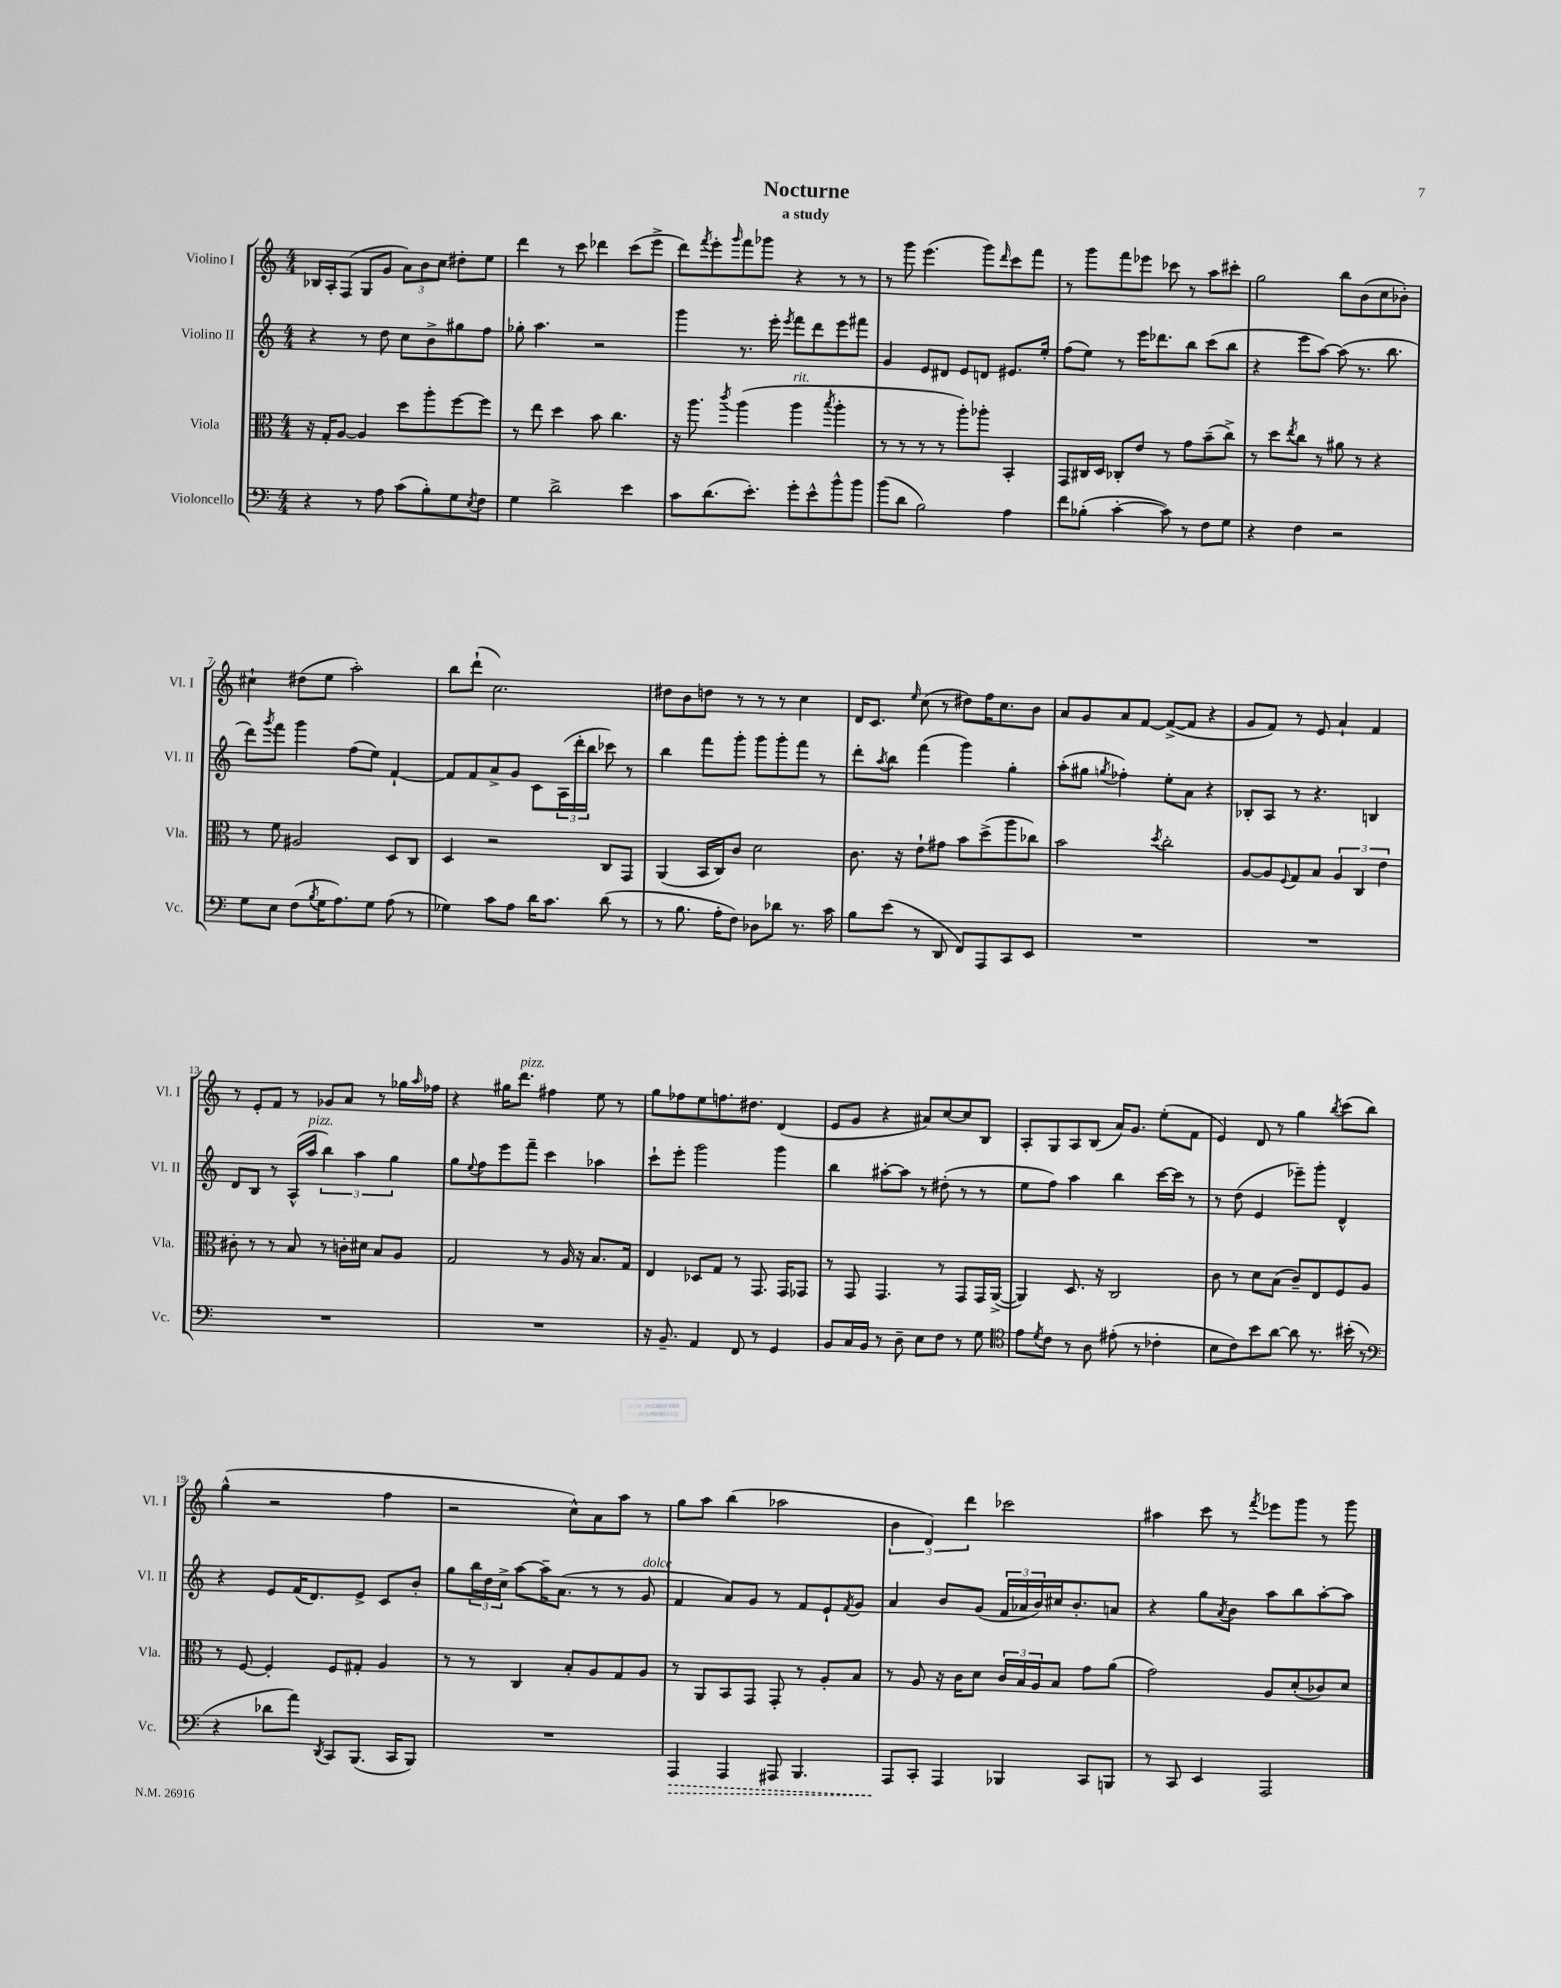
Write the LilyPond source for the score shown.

\header { title = "Nocturne" subtitle = "a study" }
<<
\new StaffGroup <<
\new Staff = "s0" \with { instrumentName = "Violino I" shortInstrumentName = "Vl. I" } {
    \clef treble \key c \major \numericTimeSignature \time 4/4
    bes16 a16-. f8( g8 g'8 \tuplet 3/2 { a'8) b'8 c''8 } dis''8-. e''8 |
    d'''4 r8 c'''8 des'''4 c'''8( e'''8-> |
    d'''8) \acciaccatura { f'''8 } e'''8-. \grace { g'''16 } f'''8 ges'''8 r4 r8 r8 |
    r8 g'''8 e'''4.( g'''8) \grace { d'''16 } c'''8 f'''8 |
    r8 g'''8 f'''8 ees'''8 ces'''8 r8 a''8 cis'''8-. |
    g''2 b''8 b'8( c''8 bes'8-.) |
    cis''4-! dis''8( e''8 a''2-.) |
    b''8 d'''8-!( c''2.) |
    dis''8 b'8 d''8 r8 r8 r8 c''4 |
    d'16 c'8. \grace { e''16 } c''8( r8 dis''8) f''16 c''8. b'8 |
    a'8 g'8 a'8 f'8~ f'8~->( f'8 r4 |
    g'8 f'8) r8 e'8 a'4-! f'4 |
    r8 e'8-. f'8 r8 ges'8 a'8 r8 ges''16 \grace { a''16 } fes''16 |
    r4 gis''16 d'''8.^\markup { \italic "pizz." } fis''4 e''8 r8 |
    g''8 fes''8 e''8 f''8. dis''8. d'4( |
    e'8 g'8 r4 ais'8) c''8~ c''8 b8 |
    a8-. g8 a8 b8( a'16) g'8. e''8-.( f'8 |
    e'4) d'8 r8 g''4 \acciaccatura { b''8 } c'''8( b''8) |
    g''4-^( r2 f''4 |
    r2 c''8-^) a'8 a''8 r8 |
    g''8 a''8 b''4( aes''2 |
    \tuplet 3/2 { b'4 d'4) d'''4 } ces'''2 |
    ais''4 c'''8 r8 \acciaccatura { f'''8 } ees'''8 g'''8 r8 g'''8 \bar "|." |
}
\new Staff = "s1" \with { instrumentName = "Violino II" shortInstrumentName = "Vl. II" } {
    \clef treble \key c \major \numericTimeSignature \time 4/4
    r4 r8 d''8 c''8 b'8-> gis''8 f''8 |
    ges''8-. a''4. r2 |
    g'''4 r8. e'''16-. \acciaccatura { e'''8 } f'''8 d'''8 e'''8 fis'''8 |
    g'4 e'8 dis'8 e'8 d'8 eis'8. e''16-. |
    f''8( e''8) r8 e'''16 des'''8. b''8 c'''8( b''8 |
    r4 e'''8 a''8~) a''8( r8. b''8. |
    d'''8) \acciaccatura { g'''8 } f'''8 g'''4 f''8( e''8) f'4~-! |
    f'8 f'8 a'8-> g'8 c'8 \tuplet 3/2 { a16( d'''16-. b''16 } ces'''8) r8 |
    b''4 f'''8 g'''8-. g'''8 g'''8-. f'''8 r8 |
    d'''8-. \acciaccatura { a''8 } b''8 f'''4( g'''4) g''4-. |
    a''8-.( gis''8 \acciaccatura { g''8 } fes''4-.) e''8-. a'8 r4 |
    bes8-. a8 r8 r4. b4 |
    d'8 b8 r8 a16-^( a''16^\markup { \italic "pizz." } \tuplet 3/2 { b''4) a''4 g''4 } |
    g''8 \appoggiatura { e''8 } f''8 e'''8 f'''8-- c'''4 aes''4 |
    c'''8-! e'''8-. g'''2 g'''4 |
    b''4 ais''8~-. ais''8 r8 dis''8-.( r8 r8 |
    e''8 f''8) a''4 b''4 c'''16~ c'''16 r8 |
    r8 d''8( e'4 ees'''8--) g'''8-. d'4-^ |
    r4 e'8 f'16( d'8.) e'8-> c'8 b'8-. |
    g''8 \tuplet 3/2 { b''16 d''16 c''16-> } a''8~ a''16-- a'8.( r8 r8 g'8^\markup { \italic "dolce" } |
    f'4 a'8) g'8 r8 f'8 e'8-! \acciaccatura { f'8 } g'8 |
    a'4 b'8 g'8( \tuplet 3/2 { f'16 aes'16 b'16) } cis''16 b'8.-. a'8 |
    r4 g''8 \acciaccatura { a'8 } b'8 a''8 b''8 a''8~-. a''8 \bar "|." |
}
\new Staff = "s2" \with { instrumentName = "Viola" shortInstrumentName = "Vla." } {
    \clef alto \key c \major \numericTimeSignature \time 4/4
    r16 g16-. a8~ a4 d''8 a''8-. f''8~ f''8 |
    r8 e''8 d''4 b'8 c''4. |
    r16 a''8. \acciaccatura { c'''8 } a''4( a''4^\markup { \italic "rit." } \acciaccatura { b''8 } a''4-. |
    r8 r8 r8 r8 a''8-.) aes''8-. b,4-. |
    g,8 cis16 d16 ces8-. e'8 r8 g'8 b'8--( c''8->) |
    r8 d''8 \acciaccatura { e''8 } c''8 r8 ais'8 r8 r4 |
    r8 f'8 ais2 d8 c8 |
    d4 r2 c8 g,8 |
    a,4( b,16 c16) c'8 d'2 |
    c'8. r16 e'8-! gis'8 b'8 d''8->( a''8 ces''8) |
    b'2 \acciaccatura { d''8 } c''2-. |
    a8~ a8 \appoggiatura { f8 } g8 b8 \tuplet 3/2 { a4 c4 e'4 } |
    cis'8-. r8 r8 b8 r8 c'16-. dis'16 b8 a8 |
    g2 r8 a16 r16 b8. g16 |
    e4 des8 g8 r8 g,8. g,16 ges,8 |
    r8 g,8 g,4. r8 g,8 g,16 a,16~->( |
    a,4) d8. r16 c2 |
    c'8 r8 d'8 b8( c'8--) e8 f8 a8 |
    r8 f8~ f4-. f8 gis8-. a4 |
    r8 r8 c4 b8-. a8 g8 a8 |
    r8 a,8 b,8 g,8 g,8-. r8 a8-. b8 |
    r8 a8 r16 c'16 d'8 \tuplet 3/2 { c'16 b16 a16 } b8 g'8 a'8( |
    g'2) a8 d'8-.( ces'8) d'8 \bar "|." |
}
\new Staff = "s3" \with { instrumentName = "Violoncello" shortInstrumentName = "Vc." } {
    \clef bass \key c \major \numericTimeSignature \time 4/4
    r4 r8 a8 c'8( b8-.) g8 \acciaccatura { e8 } f8 |
    g4 d'2-> e'4 |
    c'8 d'8.( e'8.-.) g'8-. e'8-^ b'8-^ b'8 |
    b'8( d'8 b2) a4 |
    f'8 bes8-.( c'4~-. c'8) r8 f8 g8 |
    r4 f4 r2 |
    g8 e8 f8( \acciaccatura { b8 } g16 a8.) g8 a8( r8 |
    ges4) c'8 a8 d'16 c'8. d'8( r8 |
    r8 b8. a16-. f8) des8 des'8 r8. c'16 |
    b8 e'8( r8 d,8 f,8) a,,8 c,8 e,8 |
    R1 |
    R1 |
    R1 |
    R1 |
    r16 b,8.-- a,4 f,8 r8 g,4 |
    b,8 c16 b,16 r8 d8-- e8 f8 r8 g8 |
    \clef tenor e'8 \acciaccatura { d'8 } c'8 r8 a8 eis'8-.( r8 ces'4-. |
    b8 c'8) b'8 a'8~ a'8 r8. bis'16-.( r8 |
    \clef bass r4 des'8 a'8) \acciaccatura { d,8 } c,8 b,,8.( c,16 b,,8) |
    R1 |
    \once \override Hairpin.style = #'dashed-line a,,4\> a,,4 ais,,8 b,,4. |
    a,,8\! c,8-. a,,4 bes,,4 c,8 b,,8 |
    r8 c,8 e,4 a,,2 \bar "|." |
}
>>
>>
